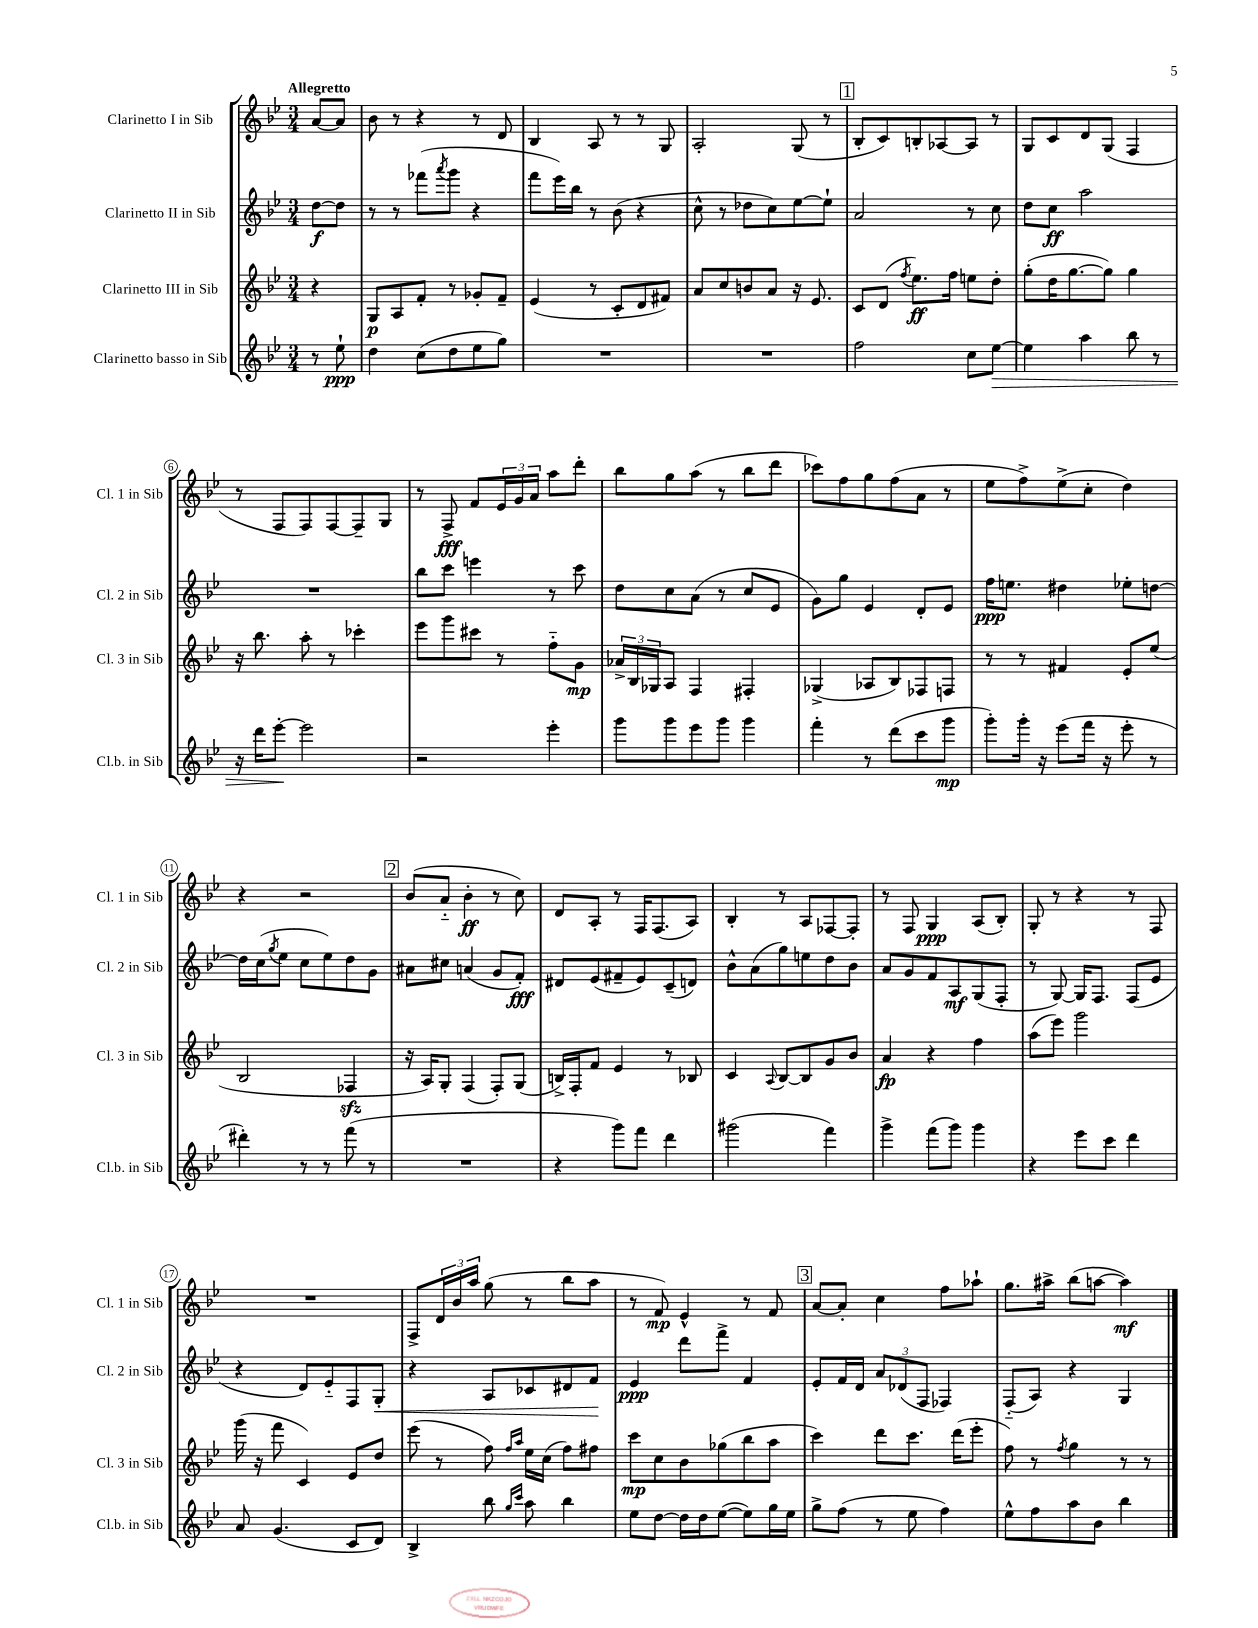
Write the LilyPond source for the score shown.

<<
\new StaffGroup <<
\new Staff = "s0" \with { instrumentName = "Clarinetto I in Sib" shortInstrumentName = "Cl. 1 in Sib" } {
    \clef treble \key bes \major \numericTimeSignature \time 3/4 \partial 4 \tempo "Allegretto"
    a'8~ a'8 |
    bes'8 r8 r4 r8 d'8 |
    bes4 a8 r8 r8 g8 |
    a2-. g8( r8 |
    \mark \markup { \box "1" } bes8-. c'8) b8-. aes8~ aes8 r8 |
    g8 c'8 d'8 g8( f4 |
    r8 f8 f8) f8~ f8-- g8 |
    r8 f8->\fff f'8 \tuplet 3/2 { ees'16 g'16 a'16 } a''8 d'''8-. |
    bes''8 g''8 a''8( r8 bes''8 d'''8 |
    ces'''8) f''8 g''8 f''8( a'8 r8 |
    ees''8 f''8->) ees''8->( c''8-. d''4) |
    r4 r2 |
    \mark \markup { \box "2" } bes'8( a'8-_ bes'4-.\ff r8 c''8) |
    d'8 a8-. r8 f16 f8.( a8) |
    bes4-. r8 a8 fes8~ fes8-. |
    r8 f8 g4\ppp a8( bes8-.) |
    g8-. r8 r4 r8 f8 |
    R2. |
    f8-> \tuplet 3/2 { d'16 bes'16 a''16 } g''8( r8 bes''8 a''8 |
    r8 f'8\mp) ees'4-^ r8 f'8 |
    \mark \markup { \box "3" } a'8~ a'8-. c''4 f''8 aes''8-! |
    g''8. ais''16-> bes''8( a''8~ a''4\mf) \bar "|." |
}
\new Staff = "s1" \with { instrumentName = "Clarinetto II in Sib" shortInstrumentName = "Cl. 2 in Sib" } {
    \clef treble \key bes \major \numericTimeSignature \time 3/4 \partial 4
    d''8~\f d''8 |
    r8 r8 fes'''8( \acciaccatura { a'''8 } g'''8 r4 |
    f'''8 ees'''16) bes''16 r8 bes'8( r4 |
    c''8-^ r8 des''8 c''8) ees''8~ ees''8-! |
    \mark \markup { \box "1" } a'2 r8 c''8 |
    d''8 c''8\ff a''2 |
    R2. |
    bes''8 c'''8 e'''4 r8 c'''8 |
    d''8 c''8 a'8( r8 c''8 ees'8 |
    g'8) g''8 ees'4 d'8-. ees'8 |
    f''16\ppp e''8. dis''4 ees''8-. d''8~ |
    d''16 c''16( \acciaccatura { g''8 } ees''8 c''8 ees''8) d''8 g'8 |
    \mark \markup { \box "2" } ais'8 cis''8 a'4( g'8 f'8-.\fff) |
    dis'8 ees'8( fis'8-- ees'8) c'8--( d'8) |
    bes'8-^ a'8( g''8) e''8 d''8 bes'8 |
    a'8 g'8 f'8 a8\mf g8( f8-. |
    r8 g8~) g16 f8. f8( ees'8 |
    r4 d'8) ees'8-_ f8 g8-.\< |
    r4 a8 ces'8 dis'8 f'8\! |
    ees'4\ppp d'''8 f'''8-> f'4 |
    \mark \markup { \box "3" } ees'8-. f'16 d'16 \tuplet 3/2 { a'8 des'8( f8 } fes4) |
    f8-_( a8) r4 g4 \bar "|." |
}
\new Staff = "s2" \with { instrumentName = "Clarinetto III in Sib" shortInstrumentName = "Cl. 3 in Sib" } {
    \clef treble \key bes \major \numericTimeSignature \time 3/4 \partial 4
    r4 |
    g8\p a8 f'8-. r8 ges'8-. f'8-- |
    ees'4( r8 c'8-. d'8 fis'8) |
    a'8 c''8 b'8 a'8 r16 ees'8. |
    \mark \markup { \box "1" } c'8 d'8( \acciaccatura { f''8 } ees''8.\ff) f''16 e''8 d''8-. |
    g''8-.( d''16 g''8.~ g''8) g''4 |
    r16 bes''8. a''8-. r8 ces'''4-. |
    ees'''8 g'''8 cis'''8 r8 f''8-_ g'8\mp |
    \tuplet 3/2 { aes'16-> bes16 ges16 } a8 f4 fis4-. |
    ges4->( aes8 bes8) fes8 f8 |
    r8 r8 fis'4 ees'8-. ees''8( |
    bes2 fes4\sfz |
    \mark \markup { \box "2" } r16 a16) g8-. f4( f8-.) g8( |
    b16->) f16-. f'8 ees'4 r8 bes8 |
    c'4 \appoggiatura { a8 } bes8~ bes8 g'8 bes'8 |
    a'4\fp r4 f''4 |
    a''8( ees'''8) g'''2 |
    g'''16( r16 f'''8 c'4) ees'8 d''8 |
    ees'''8( r8 f''8) \grace { f''16 a''16 } ees''16 c''16( f''8) fis''8 |
    c'''8\mp c''8 bes'8 ges''8( bes''8 a''8 |
    \mark \markup { \box "3" } c'''4) d'''8 c'''8. d'''16( ees'''8-. |
    f''8) r8 \acciaccatura { f''8 } g''4 r8 r8 \bar "|." |
}
\new Staff = "s3" \with { instrumentName = "Clarinetto basso in Sib" shortInstrumentName = "Cl.b. in Sib" } {
    \clef treble \key bes \major \numericTimeSignature \time 3/4 \partial 4
    r8 ees''8-!\ppp |
    d''4 c''8( d''8 ees''8 g''8) |
    R2. |
    R2. |
    \mark \markup { \box "1" } f''2 c''8 ees''8~\> |
    ees''4 a''4 bes''8 r8 |
    r16 d'''16 ees'''8~-.\! ees'''2 |
    r2 ees'''4-. |
    g'''8 g'''8 ees'''8 g'''8 g'''4 |
    f'''4-. r8 d'''8( c'''8 g'''8\mp |
    g'''8-.) g'''16-. r16 ees'''8( f'''16 r16 ees'''8-. r8 |
    dis'''4-.) r8 r8 f'''8( r8 |
    \mark \markup { \box "2" } R2. |
    r4 g'''8) f'''8 d'''4 |
    gis'''2( f'''4) |
    g'''4-> f'''8( g'''8) g'''4 |
    r4 ees'''8 c'''8 d'''4 |
    a'8 g'4.( c'8 d'8) |
    bes4-> bes''8 \grace { g''16 c'''16 } a''8 bes''4 |
    ees''8 d''8~ d''16 d''16 ees''8~( ees''8) g''16 ees''16 |
    \mark \markup { \box "3" } g''8-> f''8( r8 ees''8 f''4) |
    ees''8-^ f''8 a''8 bes'8 bes''4 \bar "|." |
}
>>
>>
\layout { \context { \Score \override BarNumber.stencil = #(make-stencil-circler 0.1 0.3 ly:text-interface::print) } }
